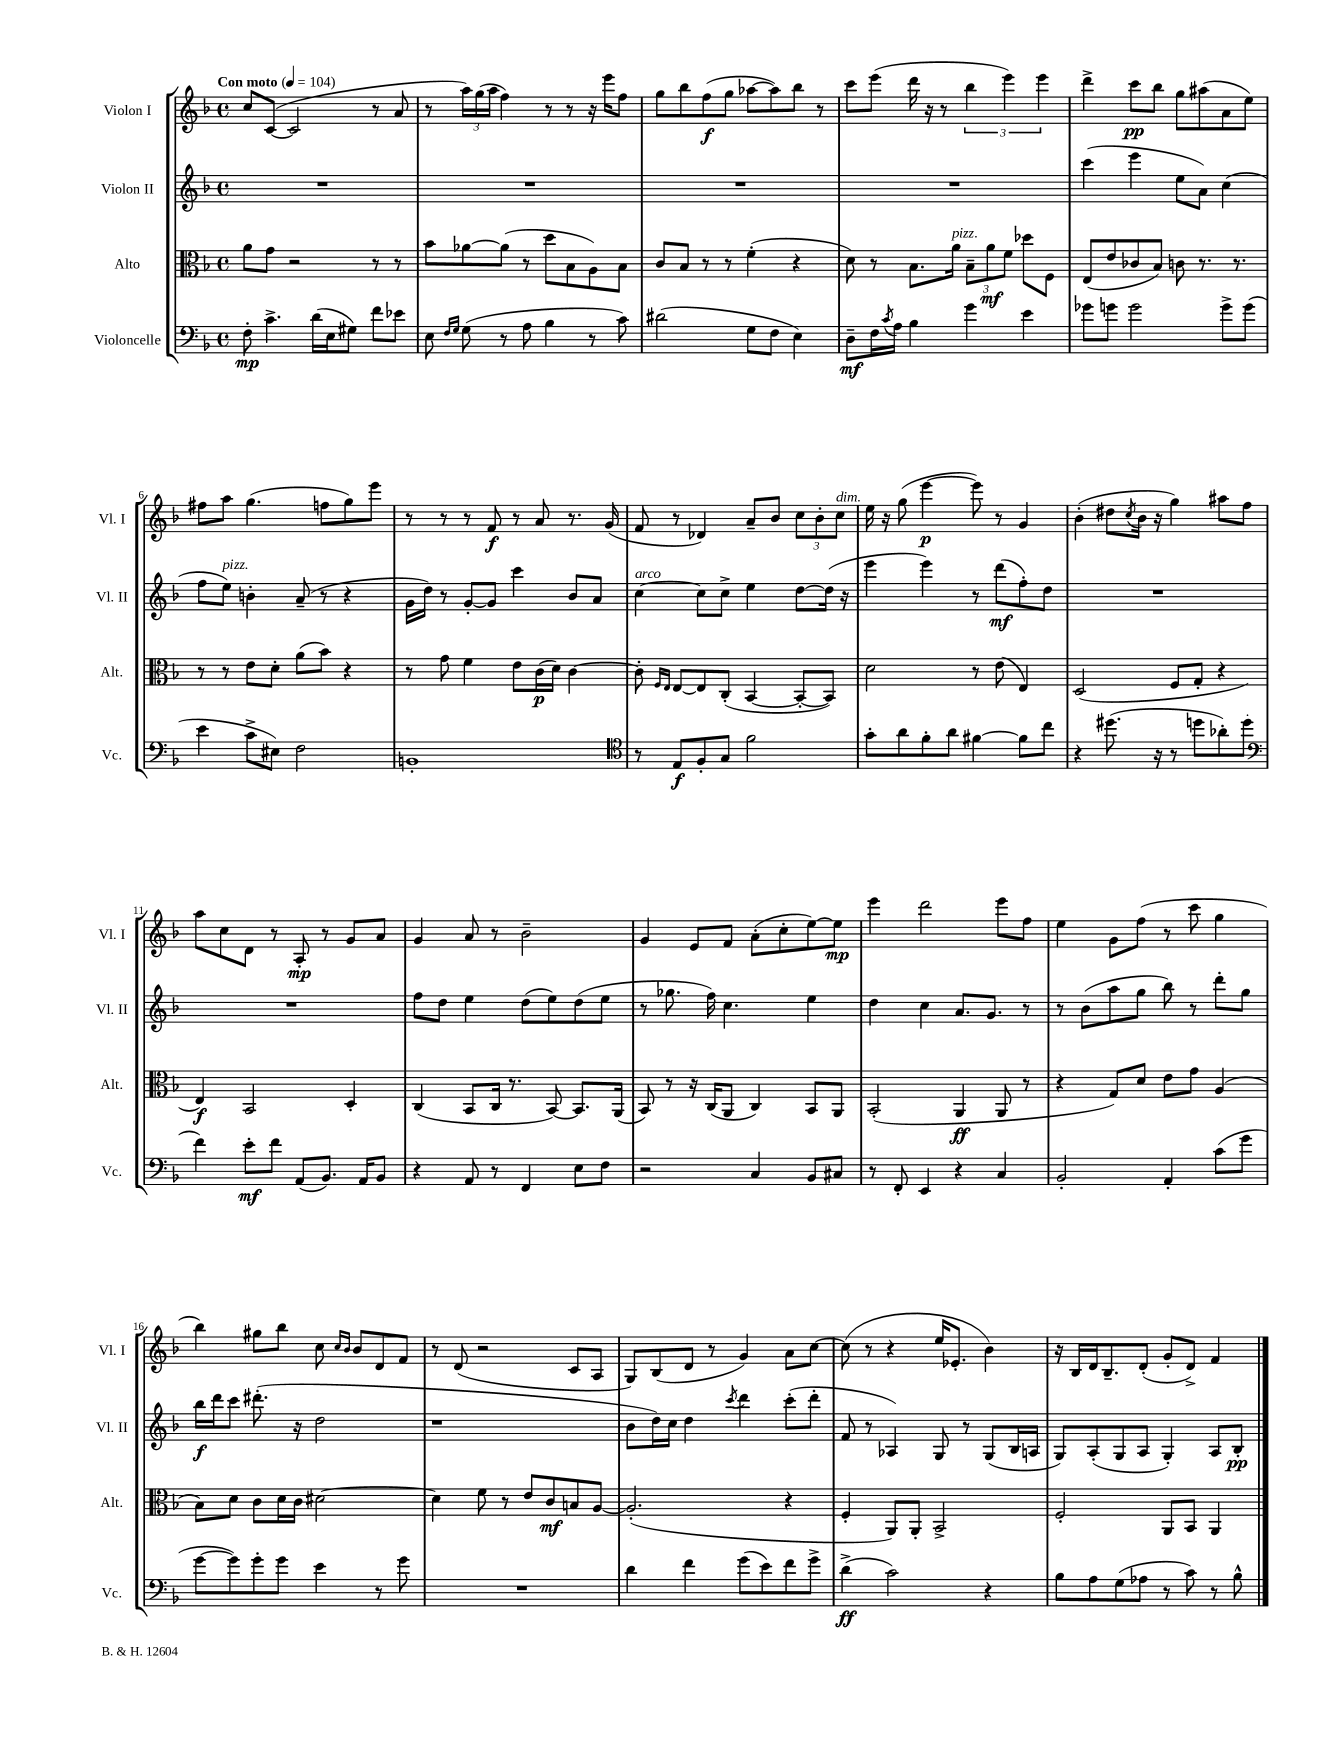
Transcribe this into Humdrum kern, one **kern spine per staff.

**kern	**kern	**kern	**kern
*staff4	*staff3	*staff2	*staff1
*clefF4	*clefC3	*clefG2	*clefG2
*k[b-]	*k[b-]	*k[b-]	*k[b-]
*M4/4	*M4/4	*M4/4	*M4/4
*met(c)	*met(c)	*met(c)	*met(c)
*MM104	*MM104	*MM104	*MM104
8F'	8a	1r	8cc
4.c^	8g	.	([8c
.	2r	.	2c]
(16d	.	.	.
16E	.	.	.
8G#)	.	.	.
8f	8r	.	8r
8e-	8r	.	8a
=	=	=	=
8E	8b-	1r	8r
16qqF	.	.	.
16qqG	.	.	.
(8G	[8a-	.	24aa)
.	.	.	(24gg
.	.	.	24aa
8r	(8a-]	.	4ff)
8A	8r	.	.
4B-	8dd	.	8r
.	8B-	.	8r
8r	8A)	.	16r
.	.	.	16eee
8c)	8B-	.	8ff
=	=	=	=
(2d#	8c	1r	8gg
.	8B-	.	8bb-
.	8r	.	(8ff
.	8r	.	8gg
8G	(4f'	.	[8aa-
8F	.	.	8aa-])
4E)	4r	.	8bb-
.	.	.	8r
=	=	=	=
8D~	8d)	1r	8ccc
16F	8r	.	(8eee
8qc	.	.	.
16A	.	.	.
4B-	8.B-	.	16ddd
.	.	.	16r
.	.	.	8r
.	16a	.	.
4g	12B-~	.	6bb-
.	12a	.	.
.	12f	.	6eee)
4e	8dd-	.	.
.	.	.	6eee
.	8F	.	.
=	=	=	=
8g-	(8E	(4ccc	4ddd^
8g	8e	.	.
2g	8c-	4eee	8ccc
.	8B-)	.	8bb-
.	8c	8ee	8gg
.	8.r	8a)	(8aa#
8g^	.	(4cc	8a
.	8.r	.	.
(8g	.	.	8ee)
=	=	=	=
4e	8r	8ff	8ff#
.	8r	8ee)	8aa
8c^	8e	4b'	(4.gg
8E#)	8d'	.	.
2F	(8a	(8a~	.
.	8b-)	8r	8ff
.	4r	4r	8gg)
.	.	.	8eee
=	=	=	=
1BB'	8r	16g	8r
.	.	16dd)	.
.	8g	8r	8r
.	4f	[8g'	8r
.	.	8g]	8f
.	8e	4ccc	8r
.	(16c	.	8a
.	16d)	.	.
.	[4c	8b-	8.r
.	.	8a	.
.	.	.	(16g
=	=	=	=
*clefC4	*	*	*
8r	8c']	[4cc	8f
.	16qqF	.	.
.	16qqE	.	.
8E	[8E	.	8r
8F'	8E]	8cc]	4d-)
8G	(8C'	8cc^	.
2f	[4BB-	4ee	8a~
.	.	.	8b-
.	8BB-'_	[8dd	12cc
.	.	.	12b-'
.	8BB-])	(16dd]	.
.	.	.	12cc
.	.	16r	.
=	=	=	=
8g'	2d	4eee	16ee
.	.	.	16r
8a	.	.	(8gg
8f'	.	4eee)	[4eee
8a	.	.	.
[4f#	8r	8r	8eee])
.	(8e	(8ddd	8r
8f#]	4E)	8ff')	4g
8cc	.	8dd	.
=	=	=	=
4r	(2D	1r	(4b-'
(8.dd#	.	.	8dd#
.	.	.	8qcc
.	.	.	16b-
16r	.	.	16r
8r	8F	.	4gg)
8dd	8G'	.	.
8a-')	4r	.	8aa#
(8dd	.	.	8ff
=	=	=	=
*clefF4	*	*	*
4f)	4E)	1r	8aa
.	.	.	8cc
8e'	2BB-	.	8d
8f	.	.	8r
(8AA	.	.	8A'
8.BB-)	.	.	8r
.	4D'	.	8g
16AA	.	.	.
8BB-	.	.	8a
=	=	=	=
4r	(4C	8ff	4g
.	.	8dd	.
8AA	8BB-	4ee	8a
8r	16C	.	8r
.	8.r	.	.
4FF	.	(8dd	2b-~
.	[8BB-)	8ee)	.
8E	8.BB-]	(8dd	.
8F	.	8ee	.
.	(16AA	.	.
=	=	=	=
2r	8BB-)	8r	4g
.	8r	8.gg-	.
.	16r	.	8e
.	(16C	16ff)	.
.	8AA	4.cc	8f
4C	4C)	.	(8a'
.	.	.	8cc'
8BB-	8BB-	4ee	[8ee)
8C#	8AA	.	8ee]
=	=	=	=
8r	(2BB-'	4dd	4eee
8FF'	.	.	.
4EE	.	4cc	2ddd
4r	4AA	8.a	.
.	.	8.g	.
4C	8AA	.	8eee
.	8r	8r	8ff
=	=	=	=
2BB-'	4r	8r	4ee
.	.	(8b-	.
.	8G)	8aa	8g
.	8d	8gg	(8ff
4AA'	8e	8bb-)	8r
.	8g	8r	8ccc
(8c	(4A	8ddd'	4gg
8g	.	8gg	.
=	=	=	=
[8g	8B-)	16bb-	4bb-)
.	.	16ddd	.
8g])	8d	8ccc	.
8g'	8c	(8.ddd#'	8gg#
8g	16d	.	8bb-
.	16c	16r	.
4e	[2d#	2dd	8cc
.	.	.	16qqcc
.	.	.	16qqb-
.	.	.	8b-
8r	.	.	8d
8g	.	.	8f
=	=	=	=
1r	4d#]	1r	8r
.	.	.	(8d
.	8f	.	2r
.	8r	.	.
.	8e	.	.
.	8c	.	.
.	8B	.	8c
.	[8A	.	8A
=	=	=	=
4d	(2.A']	8b-	8G)
.	.	16dd)	(8B-
.	.	16cc	.
4f	.	4dd	8d
.	.	.	8r
.	.	8qccc	.
(8g	.	4ddd	4g)
8e)	.	.	.
8f	4r	(8ccc'	8a
8g^	.	8ddd'	[8cc
=	=	=	=
(4d^	4F'	8f	(8cc]
.	.	8r	8r
2c)	8AA)	4A-)	4r
.	8AA'	.	.
.	2BB-^	8G	16ee
.	.	.	8.e-'
.	.	8r	.
4r	.	(8G	4b-)
.	.	16B-	.
.	.	16A	.
=	=	=	=
8B-	2F'	8G)	16r
.	.	.	16B-
8A	.	(8A'	16d
.	.	.	8.B-~
(8G	.	8G	.
8A-	.	8A	(8d'
8r	8AA	4G')	8g'
8c)	8BB-	.	8d^)
8r	4AA	8A	4f
8B-^^	.	8B-'	.
==	==	==	==
*-	*-	*-	*-
